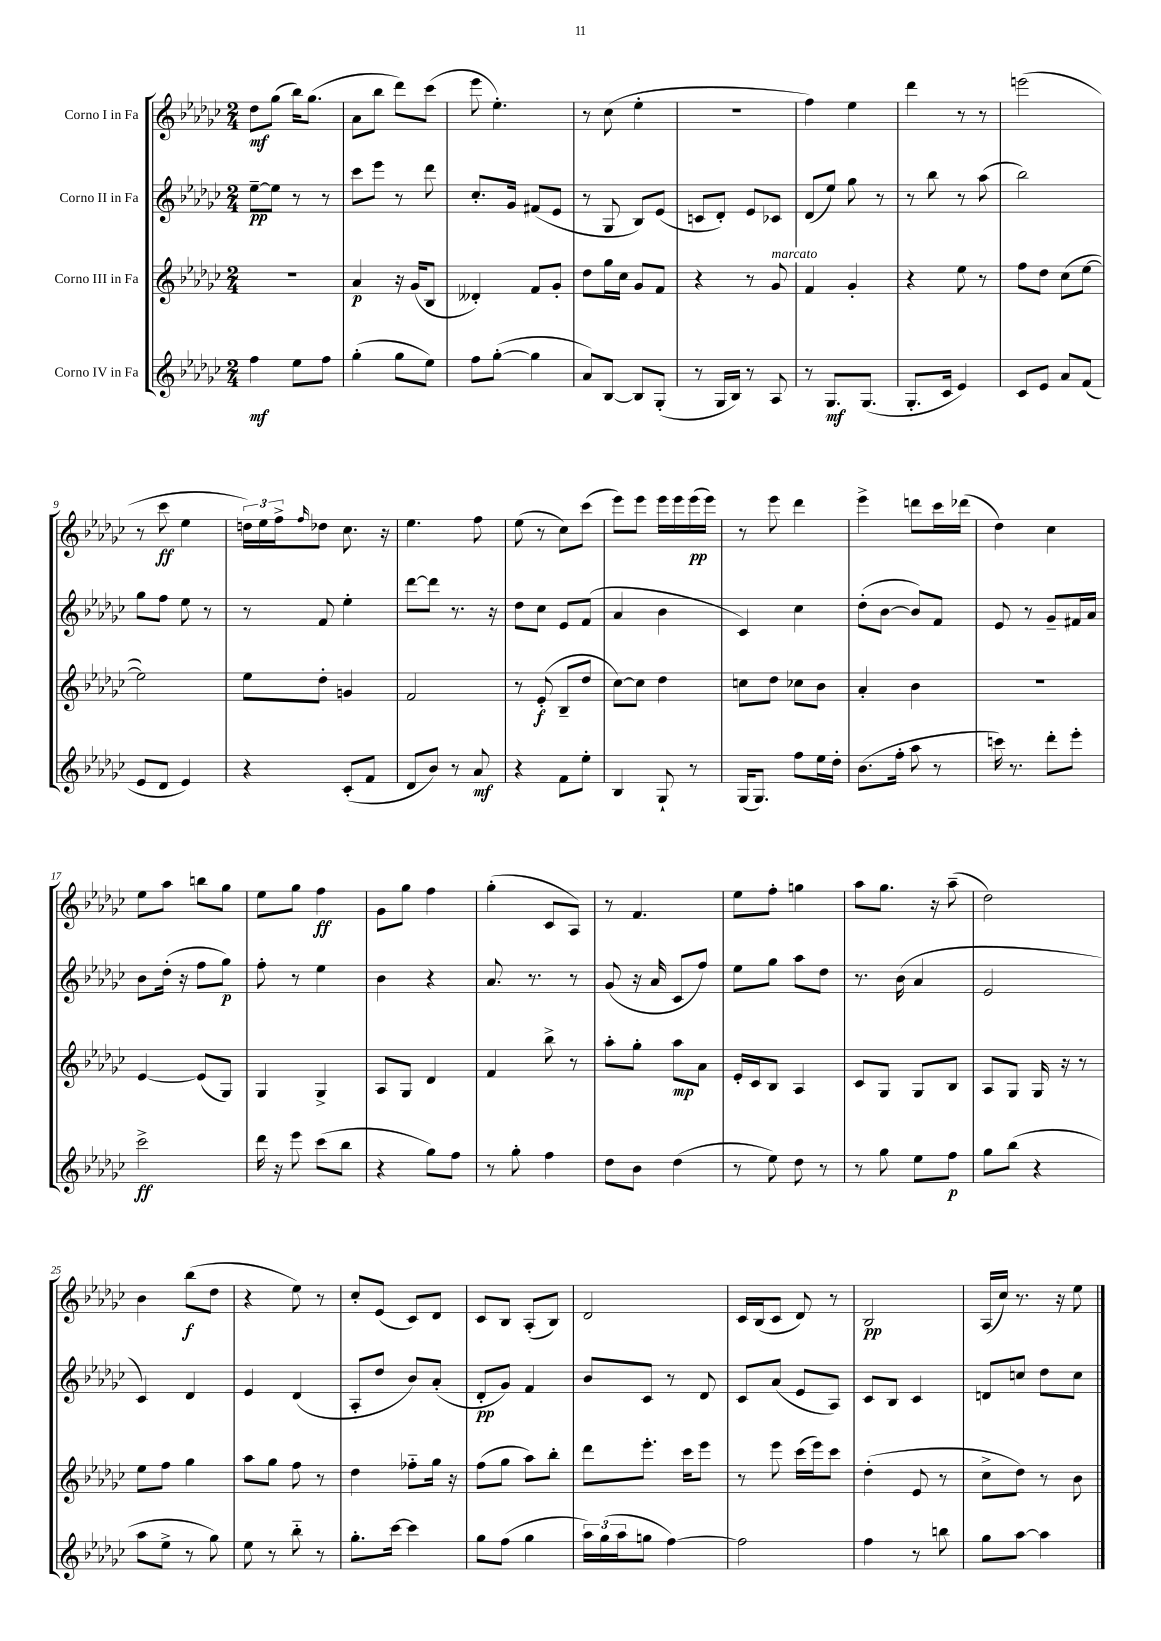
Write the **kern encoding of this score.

**kern	**dynam	**kern	**dynam	**kern	**dynam	**kern	**dynam
*part4	*part4	*part3	*part3	*part2	*part2	*part1	*part1
*staff4	*staff4	*staff3	*staff3	*staff2	*staff2	*staff1	*staff1
*I"Corno IV in Fa	*	*I"Corno III in Fa	*	*I"Corno II in Fa	*	*I"Corno I in Fa	*
*clefG2	*	*clefG2	*	*clefG2	*	*clefG2	*
*k[b-e-a-d-g-c-]	*	*k[b-e-a-d-g-c-]	*	*k[b-e-a-d-g-c-]	*	*k[b-e-a-d-g-c-]	*
*M2/4	*	*M2/4	*	*M2/4	*	*M2/4	*
=1	=1	=1	=1	=1	=1	=1	=1
4ff\	mf	2r	.	[8ee-~\L	pp	8dd-\L	mf
.	.	.	.	8ee-\J]	.	(8gg-\J	.
8ee-\L	.	.	.	8r	.	16bb-\KL)	.
.	.	.	.	.	.	(8.gg-\J	.
8ff\J	.	.	.	8r	.	.	.
=2	=2	=2	=2	=2	=2	=2	=2
(4gg-'\	.	4a-/	p	8ccc-\L	.	8a-\L	.
.	.	.	.	8eee-\J	.	8bb-\J	.
8gg-\L	.	16r	.	8r	.	8ddd-\L)	.
.	.	(16g-/KL	.	.	.	.	.
8ee-\J)	.	8B-/J	.	8ddd-\	.	(8ccc-\J	.
=3	=3	=3	=3	=3	=3	=3	=3
8ff\L	.	4d--X'/)	.	8.cc-'/L	.	8eee-\	.
([8gg-'\J	.	.	.	.	.	4.ee-'\)	.
.	.	.	.	16g-/Jk	.	.	.
4gg-\]	.	8f/L	.	(8f#X/L	.	.	.
.	.	8g-'/J	.	8e-/J	.	.	.
=4	=4	=4	=4	=4	=4	=4	=4
8a-/L)	.	8dd-\L	.	8r	.	8r	.
[8B-/J	.	16gg-\L	.	8G-/	.	(8cc-\	.
.	.	16cc-\JJ	.	.	.	.	.
8B-/L]	.	8g-/L	.	8B-/L)	.	4ee-'\	.
(8G-'/J	.	8f/J	.	(8e-/J	.	.	.
=5	=5	=5	=5	=5	=5	=5	=5
8r	.	4r	.	8cn/L	.	2r	.
16G-/LL	.	.	.	8d-'/J)	.	.	.
16B-/JJ)	.	.	.	.	.	.	.
8r	.	8r	.	8e-/L	.	.	.
!	!	!LO:TX:a:i:t=marcato	!	!	!	!	!
8A-/	.	8g-/	.	8c-X/J	.	.	.
=6	=6	=6	=6	=6	=6	=6	=6
8r	.	4f/	.	(8d-/L	.	4ff\)	.
8.G-/L	mf	.	.	8ee-/J)	.	.	.
.	.	4g-'/	.	8gg-\	.	4ee-\	.
(8.G-/J	.	.	.	.	.	.	.
.	.	.	.	8r	.	.	.
=7	=7	=7	=7	=7	=7	=7	=7
8.G-'/L	.	4r	.	8r	.	4ddd-\	.
.	.	.	.	8bb-\	.	.	.
16c-/Jk	.	.	.	.	.	.	.
4e-/)	.	8ee-\	.	8r	.	8r	.
.	.	8r	.	(8aa-\	.	8r	.
=8	=8	=8	=8	=8	=8	=8	=8
8c-/L	.	8ff\L	.	2bb-\)	.	(2eeen\	.
8e-/J	.	8dd-\J	.	.	.	.	.
8a-/L	.	(8cc-\L	.	.	.	.	.
(8f/J	.	[8ee-\J	.	.	.	.	.
!!LO:LB:g=z
=9	=9	=9	=9	=9	=9	=9	=9
8e-/L	.	2ee-\])	.	8gg-\L	.	8r	.
8d-/J	.	.	.	8ff\J	.	8ccc-\	ff
4e-/)	.	.	.	8ee-\	.	4ee-\	.
.	.	.	.	8r	.	.	.
=10	=10	=10	=10	=10	=10	=10	=10
4r	.	8ee-\L	.	8r	.	24ddn\LL)	.
.	.	.	.	.	.	24ee-\	.
.	.	.	.	.	.	24ff^\J	.
.	.	.	.	.	.	16qqff/	.
.	.	8dd-'\J	.	8f/	.	8dd-X\J	.
(8c-'/L	.	4gn/	.	4ee-'\	.	8.cc-\	.
8f/J	.	.	.	.	.	.	.
.	.	.	.	.	.	16r	.
=11	=11	=11	=11	=11	=11	=11	=11
8d-/L	.	2f/	.	[8ddd-\L	.	4.ee-\	.
8b-/J)	.	.	.	8ddd-\J]	.	.	.
8r	.	.	.	8.r	.	.	.
8a-/	mf	.	.	.	.	8ff\	.
.	.	.	.	16r	.	.	.
=12	=12	=12	=12	=12	=12	=12	=12
4r	.	8r	.	8dd-\L	.	(8ee-\	.
.	.	(8e-'/	f	8cc-\J	.	8r	.
8f\L	.	8B-~/L	.	8e-/L	.	8cc-\L)	.
8ee-'\J	.	8dd-/J	.	(8f/J	.	(8ccc-\J	.
=13	=13	=13	=13	=13	=13	=13	=13
4B-/	.	[8cc-\L)	.	4a-/	.	8eee-\L)	.
.	.	8cc-\J]	.	.	.	8eee-\J	.
8G-`/	.	4dd-\	.	4b-\	.	16eee-\LL	.
.	.	.	.	.	.	16eee-\	.
8r	.	.	.	.	.	(16eee-\	pp
.	.	.	.	.	.	16eee-\JJ)	.
=14	=14	=14	=14	=14	=14	=14	=14
(16G-/KL	.	8ccn\L	.	4c-/)	.	8r	.
8.G-/J)	.	.	.	.	.	.	.
.	.	8dd-\J	.	.	.	8eee-\	.
8ff\L	.	8cc-X\L	.	4cc-\	.	4ddd-\	.
16ee-\L	.	8b-\J	.	.	.	.	.
16dd-'\JJ	.	.	.	.	.	.	.
=15	=15	=15	=15	=15	=15	=15	=15
(8.b-\L	.	4a-'/	.	(8dd-'\L	.	4eee-^\	.
.	.	.	.	[8b-\J	.	.	.
16ff'\Jk	.	.	.	.	.	.	.
8aa-\	.	4b-\	.	8b-/L])	.	8dddn\L	.
8r	.	.	.	8f/J	.	16ccc-\L	.
.	.	.	.	.	.	(16ddd-X\JJ	.
=16	=16	=16	=16	=16	=16	=16	=16
16cccn\)	.	2r	.	8e-/	.	4dd-\)	.
8.r	.	.	.	.	.	.	.
.	.	.	.	8r	.	.	.
8ddd-'\L	.	.	.	8g-~/L	.	4cc-\	.
8eee-'\J	.	.	.	16f#X/L	.	.	.
.	.	.	.	16a-/JJ	.	.	.
!!LO:LB:g=z
=17	=17	=17	=17	=17	=17	=17	=17
2ccc-^\	ff	[4e-/	.	8b-\L	.	8ee-\L	.
.	.	.	.	(16dd-'\Jk	.	8aa-\J	.
.	.	.	.	16r	.	.	.
.	.	(8e-/L]	.	8ff\L	.	8bbn\L	.
.	.	8G-/J)	.	8gg-\J)	p	8gg-\J	.
=18	=18	=18	=18	=18	=18	=18	=18
16ddd-\	.	4G-/	.	8ff'\	.	8ee-\L	.
16r	.	.	.	.	.	.	.
8eee-\	.	.	.	8r	.	8gg-\J	.
(8ccc-\L	.	4G-^/	.	4ee-\	.	4ff\	ff
8bb-\J	.	.	.	.	.	.	.
=19	=19	=19	=19	=19	=19	=19	=19
4r	.	8A-/L	.	4b-\	.	8g-\L	.
.	.	8G-/J	.	.	.	8gg-\J	.
8gg-\L)	.	4d-/	.	4r	.	4ff\	.
8ff\J	.	.	.	.	.	.	.
=20	=20	=20	=20	=20	=20	=20	=20
8r	.	4f/	.	8.a-/	.	(4gg-'\	.
8gg-'\	.	.	.	.	.	.	.
.	.	.	.	8.r	.	.	.
4ff\	.	8bb-^\	.	.	.	8c-/L	.
.	.	8r	.	8r	.	8A-/J)	.
=21	=21	=21	=21	=21	=21	=21	=21
8dd-\L	.	8aa-'\L	.	(8g-/	.	8r	.
8b-\J	.	8gg-'\J	.	16r	.	4.f/	.
.	.	.	.	16a-/	.	.	.
(4dd-\	.	8aa-\L	mp	8c-/L	.	.	.
.	.	8a-\J	.	8ff/J)	.	.	.
=22	=22	=22	=22	=22	=22	=22	=22
8r	.	16e-'/LL	.	8ee-\L	.	8ee-\L	.
.	.	16c-/J	.	.	.	.	.
8ee-\)	.	8B-/J	.	8gg-\J	.	8ff'\J	.
8dd-\	.	4A-/	.	8aa-\L	.	4ggn\	.
8r	.	.	.	8dd-\J	.	.	.
=23	=23	=23	=23	=23	=23	=23	=23
8r	.	8c-/L	.	8.r	.	8aa-\L	.
8gg-\	.	8G-/J	.	.	.	8.gg-\J	.
.	.	.	.	(16b-\	.	.	.
8ee-\L	.	8G-/L	.	4a-/	.	.	.
.	.	.	.	.	.	16r	.
8ff\J	p	8B-/J	.	.	.	(8aa-~\	.
=24	=24	=24	=24	=24	=24	=24	=24
8gg-\L	.	8A-/L	.	2e-/	.	2dd-\)	.
(8bb-\J	.	8G-/J	.	.	.	.	.
4r	.	16G-/	.	.	.	.	.
.	.	16r	.	.	.	.	.
.	.	8r	.	.	.	.	.
!!LO:LB:g=z
=25	=25	=25	=25	=25	=25	=25	=25
8aa-\L	.	8ee-\L	.	4c-/)	.	4b-\	.
8ee-^\J	.	8ff\J	.	.	.	.	.
8r	.	4gg-\	.	4d-/	.	(8bb-\L	f
8gg-\)	.	.	.	.	.	8dd-\J	.
=26	=26	=26	=26	=26	=26	=26	=26
8ee-\	.	8aa-\L	.	4e-/	.	4r	.
8r	.	8gg-\J	.	.	.	.	.
8bb-\	.	8ff\	.	(4d-/	.	8ee-\)	.
8r	.	8r	.	.	.	8r	.
=27	=27	=27	=27	=27	=27	=27	=27
8.gg-'\L	.	4dd-\	.	8A-'/L	.	8cc-'/L	.
.	.	.	.	8dd-/J	.	(8e-/J	.
[16ccc-\Jk	.	.	.	.	.	.	.
4ccc-\]	.	8ff-X\L	.	8b-/L)	.	8c-/L)	.
.	.	16gg-\Jk	.	(8a-'/J	.	8d-/J	.
.	.	16r	.	.	.	.	.
=28	=28	=28	=28	=28	=28	=28	=28
8gg-\L	.	(8ff\L	.	8d-'/L	pp	8c-/L	.
(8ff\J	.	8gg-\J	.	8g-/J)	.	8B-/J	.
4gg-\	.	8aa-\L)	.	4f/	.	(8A-'/L	.
.	.	8bb-'\J	.	.	.	8B-/J)	.
=29	=29	=29	=29	=29	=29	=29	=29
24aa-\LL)	.	8ddd-\L	.	8b-/L	.	2d-/	.
(24gg-\	.	.	.	.	.	.	.
24aa-\J	.	.	.	.	.	.	.
8ggn\J	.	8.eee-'\J	.	8c-/J	.	.	.
[4ff\)	.	.	.	8r	.	.	.
.	.	16ccc-\KL	.	.	.	.	.
.	.	8eee-\J	.	8d-/	.	.	.
=30	=30	=30	=30	=30	=30	=30	=30
2ff\]	.	8r	.	8c-/L	.	16c-/LL	.
.	.	.	.	.	.	(16B-/J	.
.	.	8eee-\	.	(8a-/J	.	8c-/J	.
.	.	(16ccc-\LL	.	8e-/L	.	8d-/)	.
.	.	16eee-\J)	.	.	.	.	.
.	.	8ccc-\J	.	8A-/J)	.	8r	.
=31	=31	=31	=31	=31	=31	=31	=31
4ff\	.	(4dd-'\	.	8c-/L	.	2B-/	pp
.	.	.	.	8B-/J	.	.	.
8r	.	8e-/	.	4c-/	.	.	.
8bbn\	.	8r	.	.	.	.	.
=32	=32	=32	=32	=32	=32	=32	=32
8gg-\L	.	8cc-^\L	.	8dn/L	.	(16A-/LL	.
.	.	.	.	.	.	16cc-/JJ)	.
[8aa-\J	.	8dd-\J)	.	8ccn/J	.	8.r	.
4aa-\]	.	8r	.	8dd-\L	.	.	.
.	.	.	.	.	.	16r	.
.	.	8b-\	.	8cc\J	.	8ee-\	.
==	==	==	==	==	==	==	==
*-	*-	*-	*-	*-	*-	*-	*-
